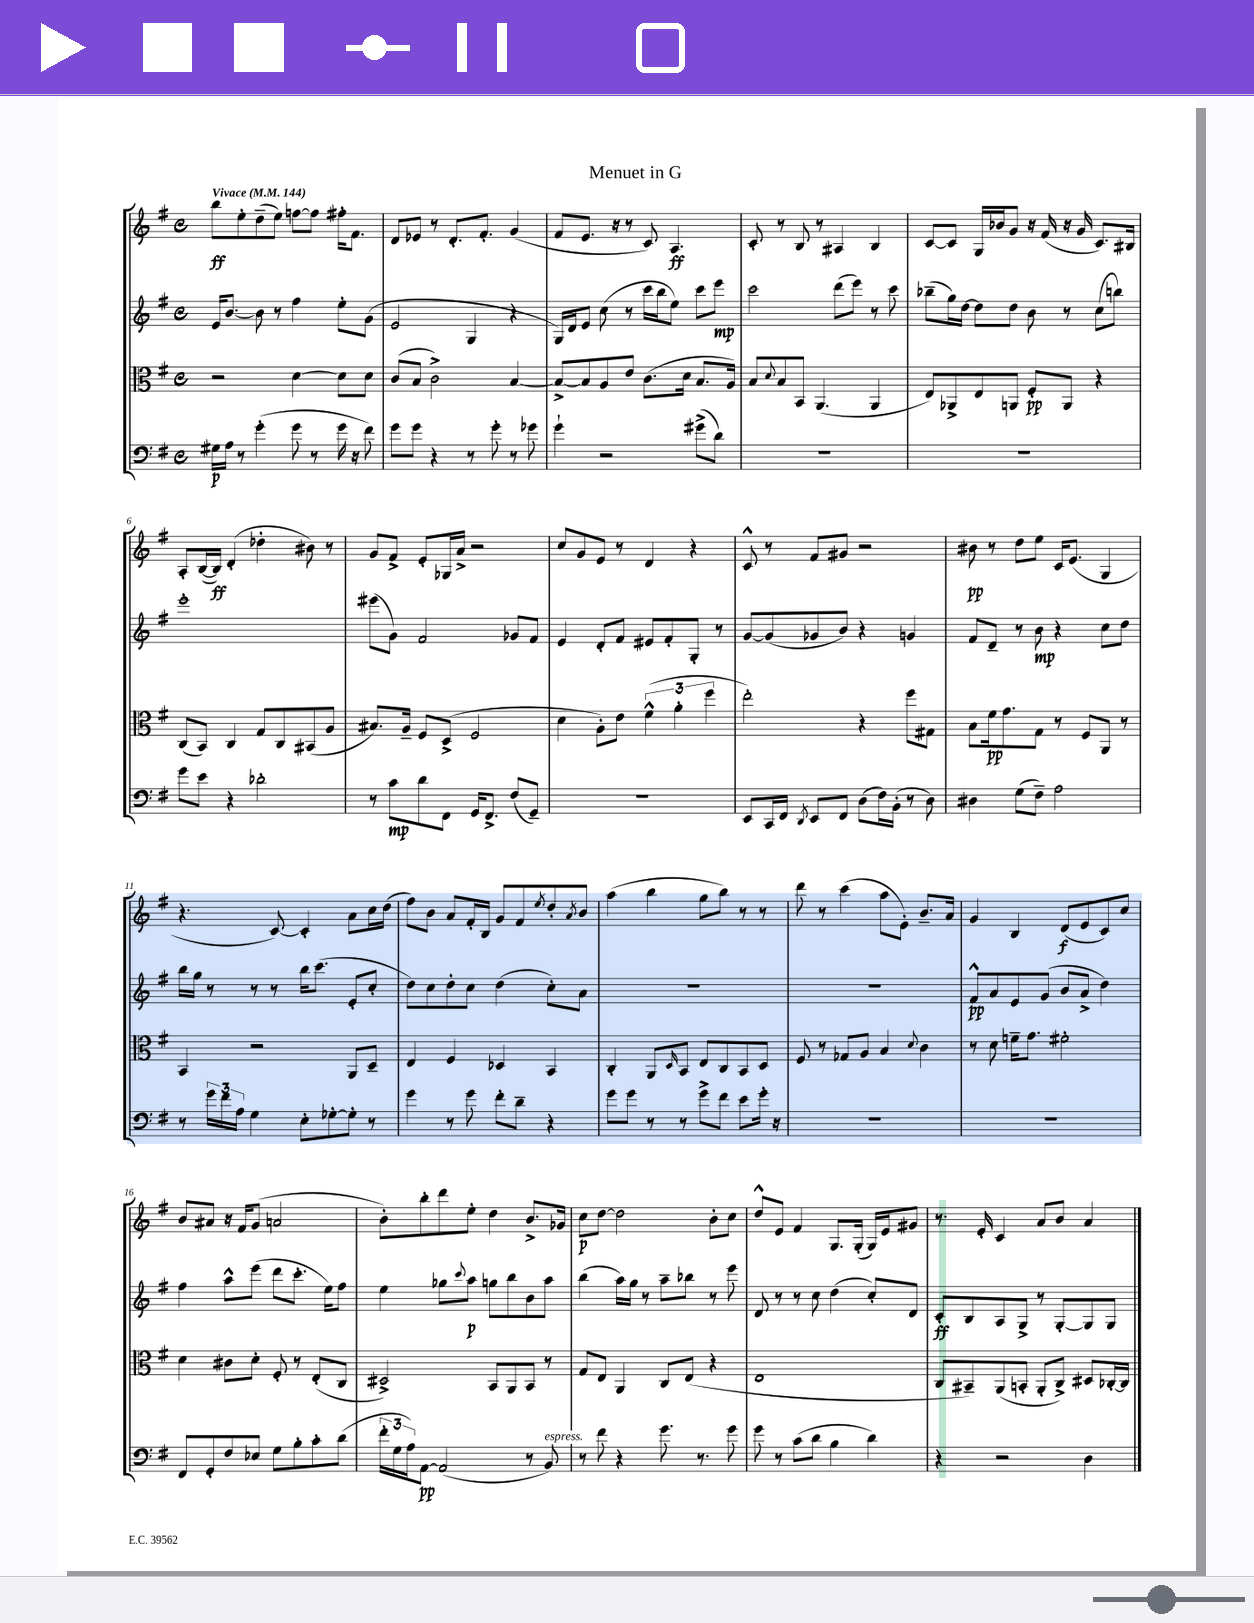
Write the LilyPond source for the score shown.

\header { title = "Menuet in G" }
<<
\new StaffGroup <<
\new Staff = "s0" {
    \clef treble \key g \major \defaultTimeSignature \time 4/4 \tempo "Vivace" 4 = 144
    b''8\ff e''8-. d''8--( e''8) f''8~ f''8 fis''16-. fis'8. |
    d'8 ees'8 r8 d'8.-. fis'8.-. g'4( |
    fis'8 e'8. r16 r8 c'8) a4.\ff |
    c'8-. r8 b8 r8 ais4 b4 |
    c'8~ c'8 g16 bes'16 g'8 r16 fis'16( r16 g'16 c'8.) bis16 |
    a8-. b16~( b16\ff) d'4-.( des''4-. bis'8) r8 |
    g'8 fis'8-> e'8-. ges16 a'16-> r2 |
    c''8 g'8 e'8 r8 d'4 r4 |
    c'8-^ r8 fis'8 gis'8 r2 |
    bis'8\pp r8 d''8 e''8 c'16 e'8.( g4 |
    r4. c'8~) c'4-. a'8 c''16 d''16( |
    fis''8) b'8 a'8 fis'16-. b16 g'8 fis'8 \acciaccatura { e''8 } d''8-. \acciaccatura { a'8 } b'8 |
    a''4( b''4 g''8 b''8) r8 r8 |
    d'''8 r8 c'''4( a''8 e'8-.) b'8.-- a'16 |
    g'4 b4 d'8\f( e'8 c'8) c''8 |
    b'8 ais'8 r16 fis'16 g'8( a'2 |
    b'8-.) b''8-. d'''8 e''8-. d''4 b'8.-> ges'16 |
    c''8\p d''8~ d''2 b'8-. c''8 |
    d''8-^ e'8 fis'4 g8. g16-.( g16) e'16 gis'8 |
    r8. e'16-. c'4 a'8 b'8 a'4 \bar "|." |
}
\new Staff = "s1" {
    \clef treble \key g \major \defaultTimeSignature \time 4/4
    e'16 b'8.~ b'8 r8 fis''4 e''8-. g'8( |
    e'2 g4 r4 |
    g16) d'16 e'8 c''8( r8 c'''16 b''16 e''8) c'''8 e'''8\mp |
    c'''2 d'''8( e'''8) r8 c'''8 |
    bes''8--( g''16) d''16~ d''8 d''8 b'8 r8 c''8( b''8) |
    e'''1-. |
    eis'''8( g'8) fis'2 ges'8 fis'8 |
    e'4 d'8-. fis'8 eis'8 fis'8-. g8-. r8 |
    g'8~ g'8( ges'8 b'8) r4 g'4 |
    fis'8 d'8-- r8 b'8\mp r4 c''8 d''8 |
    b''16 g''16 r8 r8 r8 b''16 c'''8.( e'8-. c''8-. |
    d''8) c''8 d''8-. c''8 d''4( c''8-.) a'8 |
    R1 |
    R1 |
    fis'8-^\pp a'8 e'8 g'8( b'8 a'8-> d''4) |
    fis''4 a''8-^ e'''8( d'''8 c'''8.-. e''16) fis''8 |
    e''4 ges''8 \appoggiatura { c'''8 } a''8\p g''8 b''8 b'8 a''8 |
    b''4( a''16) g''16 r8 a''8-- bes''8 r8 e'''8 |
    d'8 r8 r8 c''8 d''4( c''8-.) d'8 |
    c'8-.\ff b8 a8 g8-> r8 g8~-. g8 g8 \bar "|." |
}
\new Staff = "s2" {
    \clef alto \key g \major \defaultTimeSignature \time 4/4
    r2 d'4~ d'8 d'8 |
    c'8( b8 c'2->) b4~ |
    b8~-> b8 a8 e'8 c'8.( d'16 b8. a16) |
    b8 \appoggiatura { d'8 } b8 b,8 a,4.( a,4 |
    e8) aes,8-> e8 a,8 fis8-.\pp a,8 r4 |
    c8( b,8) c4 g8 c8 bis,8( a8 |
    bis8.) a16-- fis8 d8->( fis2 |
    d'4 a8-.) e'8 \tuplet 3/2 { fis'4-^( a'4-. fis''4 } |
    e''2-.) r4 fis''8 gis8 |
    b8 fis'16\pp g'8. g8 r8 fis8 a,8 r8 |
    b,4 r2 a,8 d8-- |
    e4 fis4 des4 b,4 |
    c4-. a,8 \grace { d16 } b,8 e8 c8 b,8 d8 |
    fis8 r8 ges8 a8 b4 \appoggiatura { d'8 } c'4 |
    r8 d'8 f'16-- g'8. fis'2-. |
    d'4 cis'8 d'8-. fis8-. r8 e8-.( c8 |
    dis2->) b,8 a,8 b,8 r8 |
    g8 e8 a,4 c8 e8( r4 |
    e1 |
    c8 bis,8--) a,8( b,8-. a,8-. c8->) dis8 ces16~-. ces16 \bar "|." |
}
\new Staff = "s3" {
    \clef bass \key g \major \defaultTimeSignature \time 4/4
    gis16\p a16 r8 g'4-.( g'8 r8 g'16 r16 fis'8) |
    g'8 g'8 r4 r8 g'8-. r8 ges'8 |
    g'4-! r2 gis'8->( d'8) |
    R1 |
    R1 |
    g'8 e'8 r4 des'2-. |
    r8 c'8\mp d'8 fis,8 g,16 fis,8.-> fis8( g,8--) |
    R1 |
    e,8 c,16 fis,16 \acciaccatura { d,8 } e,8 fis,8 d8( fis16) b,16-.( r8 d8) |
    dis4 g8( fis8--) a2 |
    r8 \tuplet 3/2 { g'16 fis'16 a16 } g4 e8-. ges8~-. ges8-. r8 |
    g'4 r8 g'8 fis'8-. d'8-- r4 |
    g'8 g'8 r8 r8 g'8-> fis'8 e'8 g'16-. r16 |
    R1 |
    R1 |
    fis,8 g,8-. fis8 ees8 g8 b8-. c'8-. d'8( |
    \tuplet 3/2 { fis'16-. g16 a16) } a,8~\pp a,2( r8 b,8^\markup { \italic "espress." }) |
    r8 fis'8 r4 g'8. r8. g'8 |
    g'8 r8 c'8( d'8 b4 d'4) |
    r4 r2 d4 \bar "|." |
}
>>
>>
